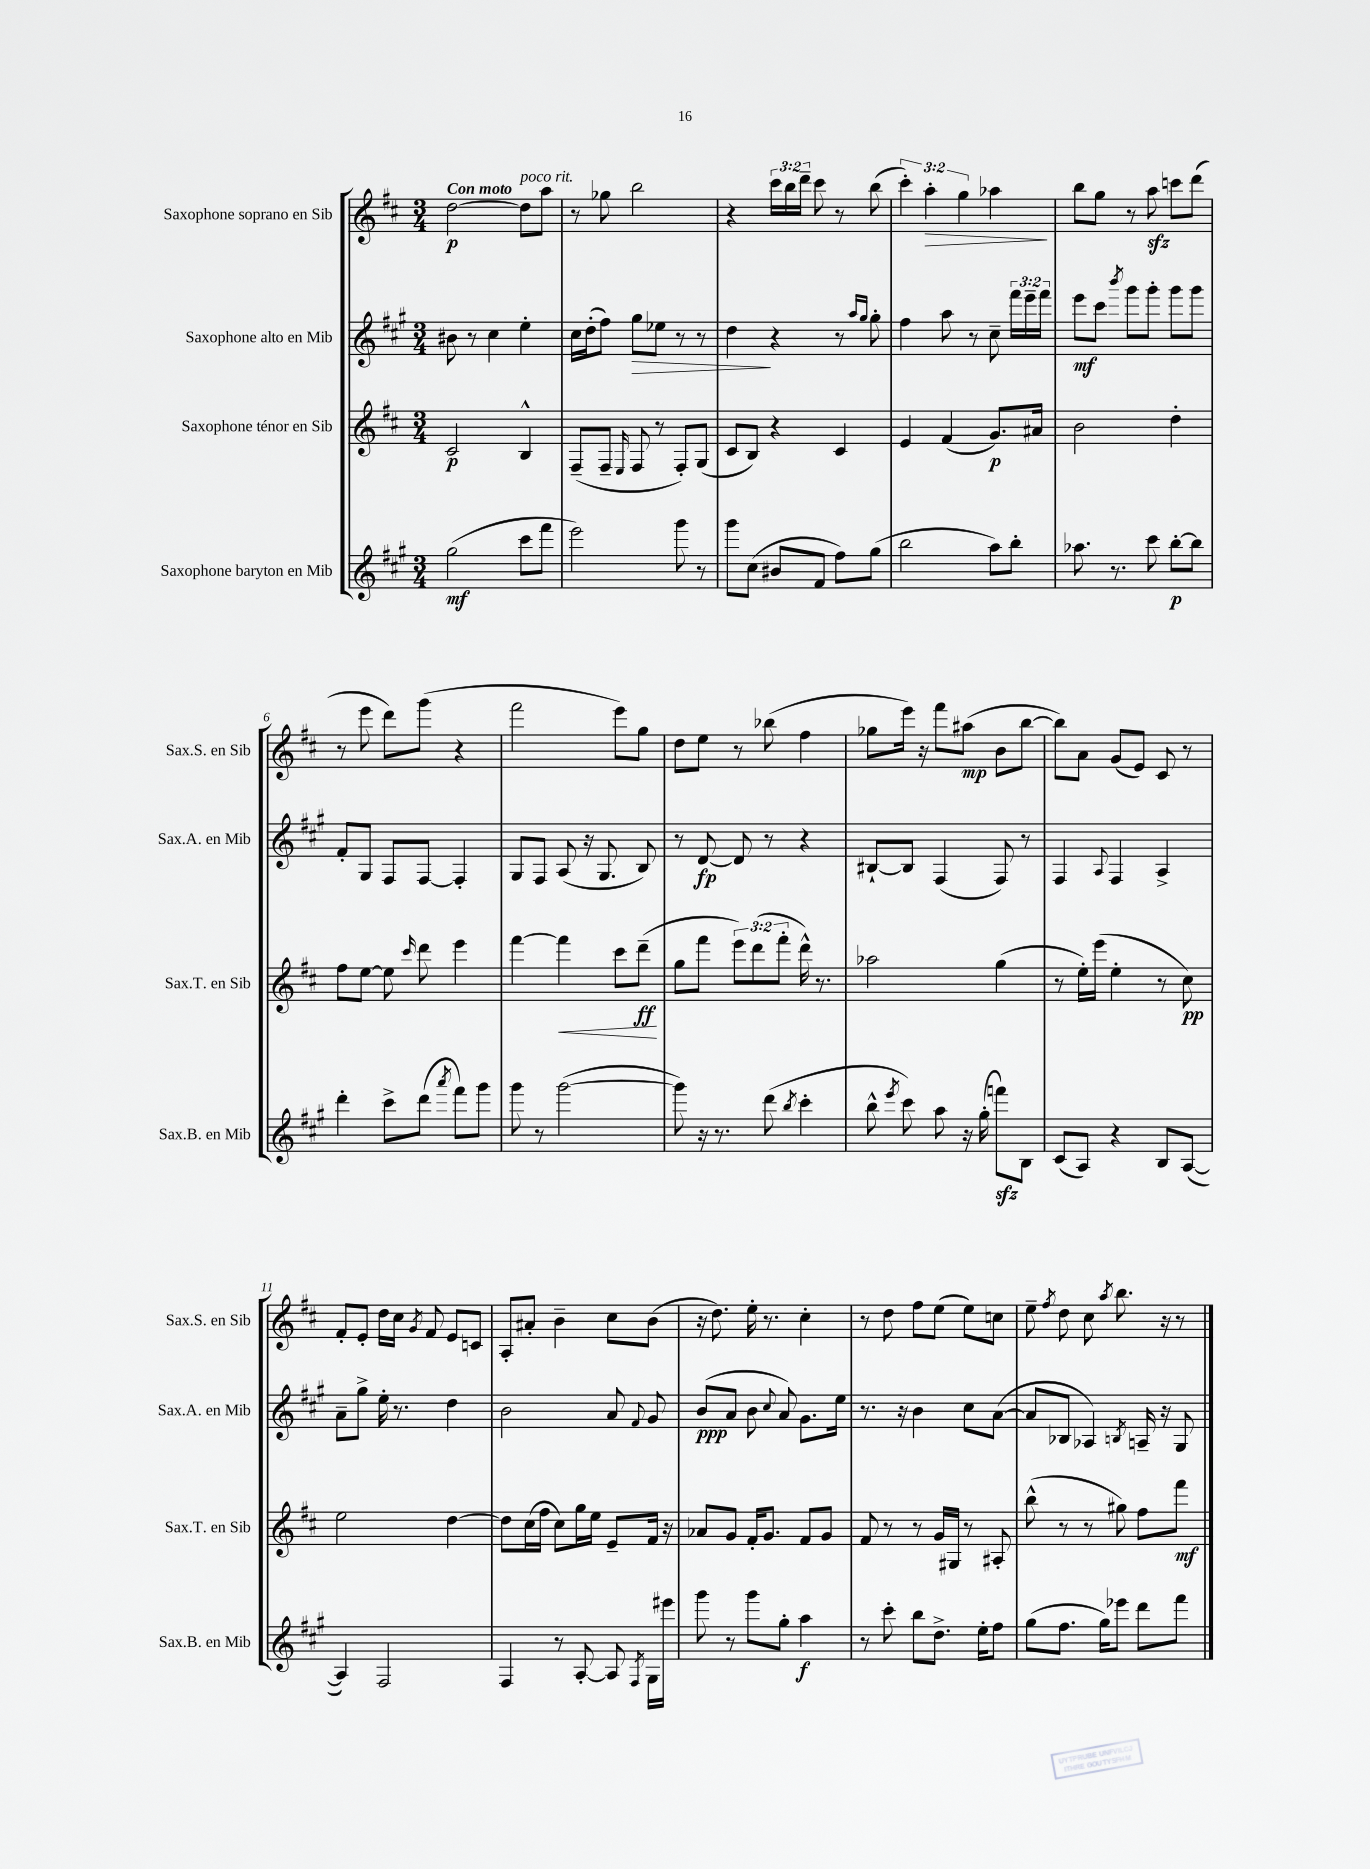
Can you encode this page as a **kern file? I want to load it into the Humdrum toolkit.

**kern	**kern	**kern	**kern
*staff4	*staff3	*staff2	*staff1
*clefG2	*clefG2	*clefG2	*clefG2
*k[f#c#g#]	*k[f#c#]	*k[f#c#g#]	*k[f#c#]
*M3/4	*M3/4	*M3/4	*M3/4
(2gg#	2c#	8b#	[2dd
.	.	8r	.
.	.	4cc#	.
8ccc#	4B^^	4ee'	8dd]
8fff#	.	.	8aa
=	=	=	=
2eee)	(8F#~	16cc#	8r
.	.	(16dd'	.
.	8F#~	8ff#)	8gg-
.	16qqE	.	.
.	8F#	8gg#	2bb
.	8r	8ee-	.
8ggg#	8F#')	8r	.
8r	(8G	8r	.
=	=	=	=
8ggg#	8c#	4dd	4r
(8cc#	8B)	.	.
8b#	4r	4r	24ccc#
.	.	.	24bb
.	.	.	24ddd~
8f#	.	.	8ccc#
8ff#)	4c#	8r	8r
.	.	16qqaa	.
.	.	16qqgg#	.
(8gg#	.	8gg#'	(8bb
=	=	=	=
2bb	4e	4ff#	6ccc#')
.	.	.	6aa'
.	(4f#	8aa	.
.	.	.	6gg
.	.	8r	.
8aa)	8.g)	8cc#~	4aa-
8bb'	.	24fff#	.
.	.	24eee~	.
.	16a#	.	.
.	.	24fff#	.
=	=	=	=
8.aa-	2b	8eee	8bb
.	.	8ccc#	8gg
8.r	.	.	.
.	.	8qbbb	.
.	.	8ggg#	8r
8ccc#	.	8ggg#'	8aa
[8bb'	4dd'	8ggg#	8ccc
8bb]	.	8ggg#	(8ddd
=	=	=	=
4ddd'	8ff#	8f#'	8r
.	[8ee	8G#	8eee
8ccc#^	8ee]	8F#	8ddd)
.	16qqccc#	.	.
(8ddd	8ddd	[8F#	(8ggg
8qaaa	.	.	.
8fff#)	4eee	4F#']	4r
8ggg#	.	.	.
=	=	=	=
8ggg#	[4fff#	8G#	2fff#
8r	.	8F#	.
([2ggg#	4fff#]	(8A	.
.	.	16r	.
.	.	8.G#	.
.	8ccc#	.	8eee)
.	(8ddd~	8B)	8gg
=	=	=	=
8ggg#])	8gg	8r	8dd
16r	8fff#	[8d	8ee
8.r	.	.	.
.	12eee)	8d]	8r
.	(12ddd	.	.
(8ddd	.	8r	(8bb-
.	12fff#'	.	.
8qbb	.	.	.
4ccc#'	16ddd^^)	4r	4ff#
.	8.r	.	.
=	=	=	=
8bb^^	2aa-	[8B#`	8gg-
8qeee	.	.	.
8ccc#)	.	8B#]	16eee)
.	.	.	16r
8aa	.	(4F#	8fff#
16r	.	.	(8aa#
(16gg#'	.	.	.
8fff)	(4gg	8F#)	8b
8B	.	8r	[8bb
=	=	=	=
(8c#	8r	4F#	8bb])
8A)	16ee')	.	8a
.	(16eee	.	.
.	.	8qqA	.
4r	4ee'	4F#	(8g
.	.	.	8e)
8B	8r	4A^	8c#
([8A	8cc#)	.	8r
=	=	=	=
4A])	2ee	8a~	8f#'
.	.	8gg#^	8e'
2F#	.	16ee'	16dd
.	.	8.r	16cc#
.	.	.	8qg
.	.	.	8f#
.	[4dd	4dd	8e
.	.	.	8c
=	=	=	=
4F#	8dd]	2b	8A'
.	(16cc#	.	8a#'
.	16ff#	.	.
8r	8cc#)	.	4b~
[8A'	16gg	.	.
.	16ee	.	.
8A]	8e~	8a	8cc#
8qF#	.	8qqf#	.
16G#	16f#	8g#	(8b
16eee#	16r	.	.
=	=	=	=
8ggg#	8a-	(8b	16r
.	.	.	8.dd)
8r	8g	8a	.
8ggg#	16f#'	8b	16ee'
.	8.g	.	8.r
.	.	8qqcc#	.
8gg#'	.	8a)	.
4aa	8f#	8.g#	4cc#'
.	8g	.	.
.	.	16ee	.
=	=	=	=
8r	8f#	8.r	8r
8ccc#'	8r	.	8dd
.	.	16r	.
8bb	8r	4b	8ff#
8.dd^	16g	.	(8ee
.	16G#	.	.
.	8r	8cc#	8ee)
16ee'	.	.	.
8ff#	8A#'	([8a	8cc
=	=	=	=
(8gg#	(8bb^^	8a]	8ee~
.	.	.	8qff#
8.ff#	8r	8B-	8dd
.	8r	4A-)	8cc#
16gg#)	.	.	.
.	.	.	8qaa
8eee-	8gg#)	.	8.bb
.	.	8qB	.
8ddd	8ff#	16A~	.
.	.	16r	16r
8fff#	8fff#	8G#	8r
==	==	==	==
*-	*-	*-	*-
